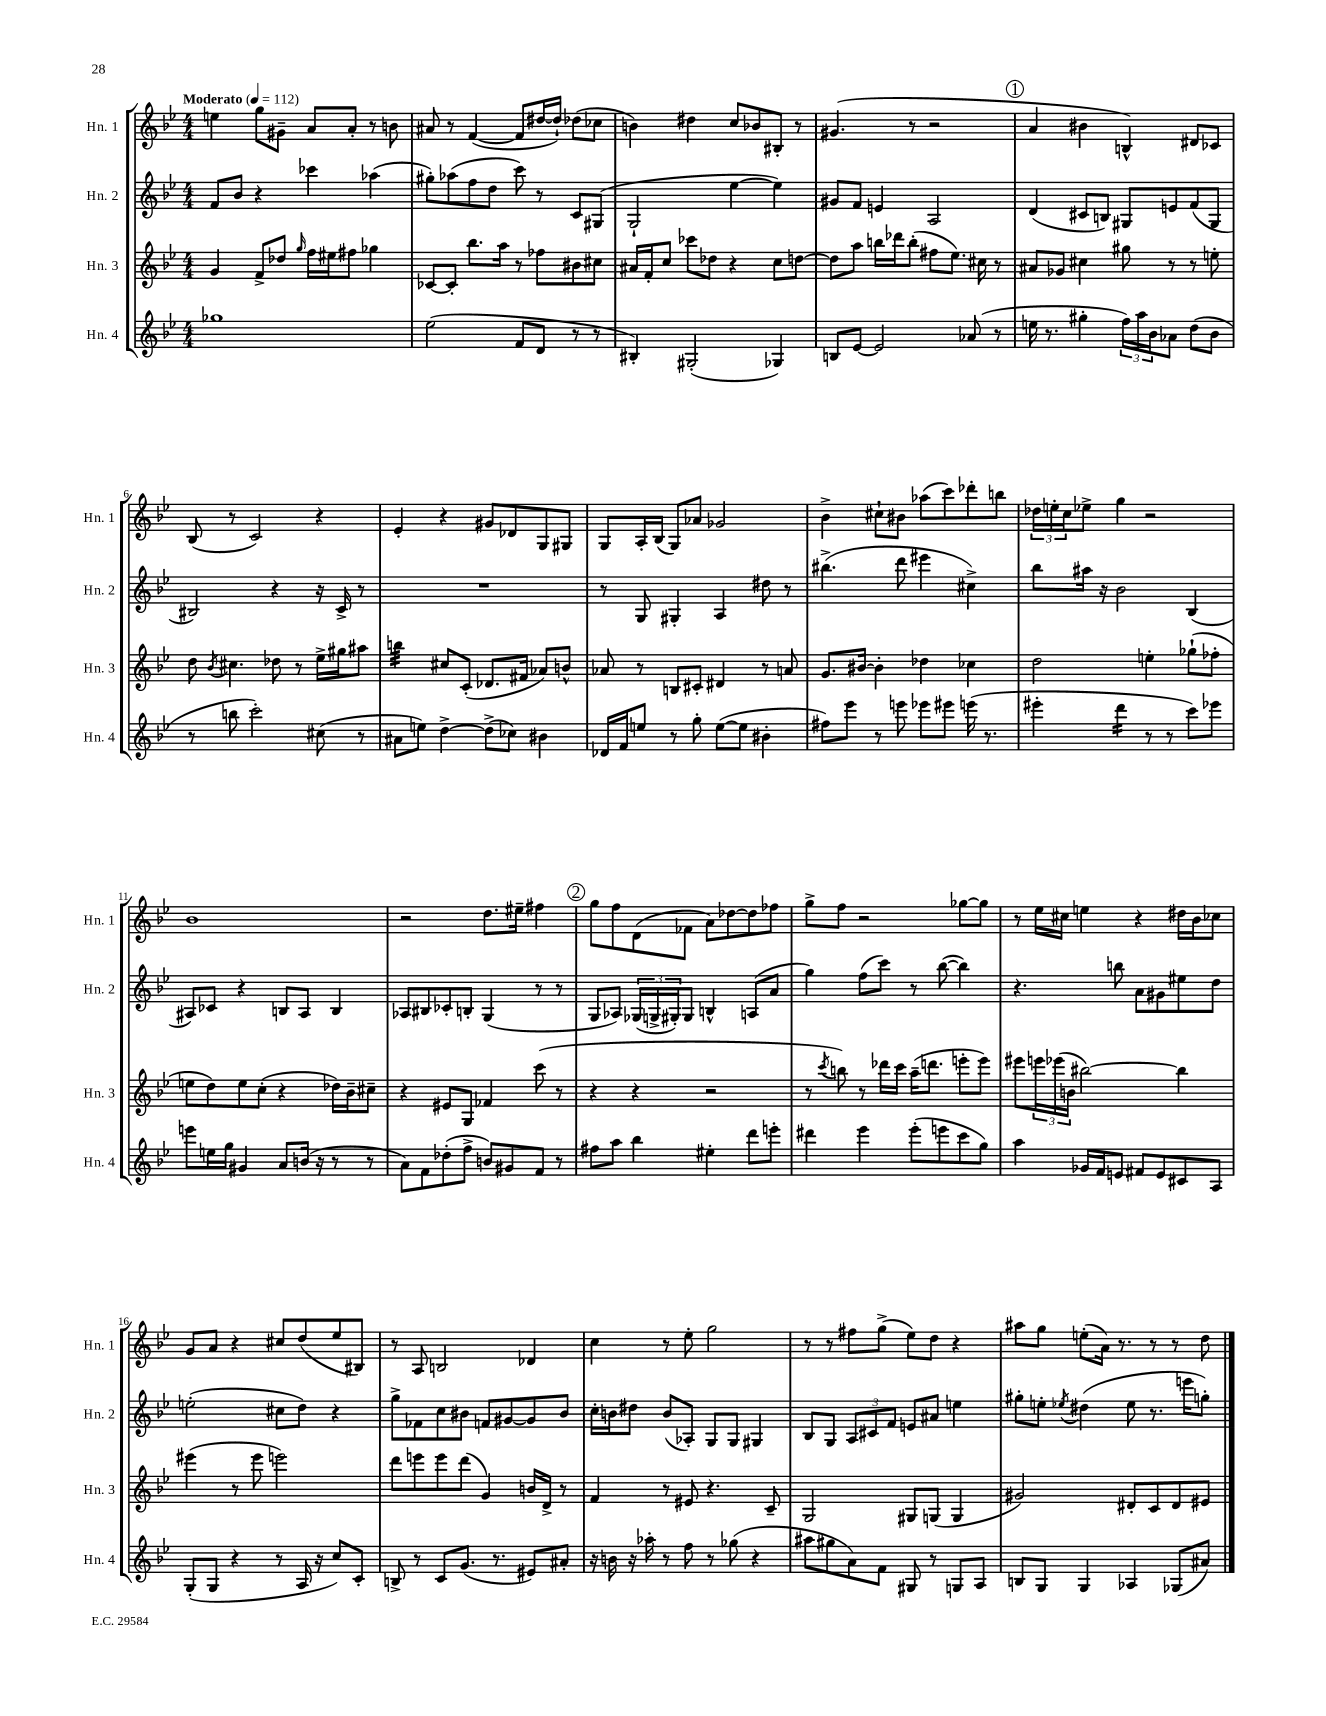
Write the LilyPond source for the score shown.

<<
\new StaffGroup <<
\new Staff = "s0" \with { instrumentName = "Hn. 1" shortInstrumentName = "Hn. 1" } {
    \clef treble \key bes \major \numericTimeSignature \time 4/4 \tempo "Moderato" 4 = 112
    e''4 g''8 gis'8-- a'8 a'8-. r8 b'8 |
    ais'8 r8 f'4~( f'8 dis''16~ dis''16-!) des''8( ces''8 |
    b'4) dis''4 c''8 bes'8 bis8-. r8 |
    gis'4.( r8 r2 |
    \mark \markup { \circle "1" } a'4 bis'4 b4-^) dis'8 ces'8 |
    bes8( r8 c'2) r4 |
    ees'4-. r4 gis'8 des'8 g8 gis8 |
    g8 a16-. bes16( g8) aes'8 ges'2 |
    bes'4-> cis''8-! bis'8 aes''8( c'''8) des'''8-. b''8 |
    \tuplet 3/2 { des''16 e''16-. c''16 } ees''8-> g''4 r2 |
    bes'1 |
    r2 d''8. eis''16-- fis''4 |
    \mark \markup { \circle "2" } g''8 f''8 d'8( fes'8 a'8) des''8~ des''8 fes''8 |
    g''8-> f''8 r2 ges''8~ ges''8 |
    r8 ees''16 cis''16 e''4 r4 dis''16 bes'16 ces''8 |
    g'8 a'8 r4 cis''8 d''8( ees''8 bis8) |
    r8 a8 b2 des'4 |
    c''4 r8 ees''8-. g''2 |
    r8 r8 fis''8 g''8->( ees''8) d''8 r4 |
    ais''8 g''8 e''8-.( a'16) r8. r8 r8 d''8 \bar "|." |
}
\new Staff = "s1" \with { instrumentName = "Hn. 2" shortInstrumentName = "Hn. 2" } {
    \clef treble \key bes \major \numericTimeSignature \time 4/4
    f'8 bes'8 r4 ces'''4 aes''4( |
    gis''8-.) aes''8( f''8 d''8 c'''8) r8 c'8 gis8( |
    g2-! ees''4~ ees''4) |
    gis'8 f'8 e'4 a2 |
    \mark \markup { \circle "1" } d'4( cis'8 b8) gis8 e'8 f'8( gis8 |
    bis2) r4 r16 c'16-> r8 |
    R1 |
    r8 g8 gis4-. a4 dis''8 r8 |
    bis''4.->( d'''8 eis'''4 cis''4->) |
    bes''8 ais''16 r16 bes'2 bes4( |
    ais8) ces'8 r4 b8 ais8 b4 |
    aes8 bis8 ces'8-. b8-. g4( r8 r8 |
    \mark \markup { \circle "2" } g8 aes8) \tuplet 3/2 { ges16( g16-> gis16-.) } gis8 b4-^ a8( a'8 |
    g''4) f''8( c'''8) r8 bes''8~( bes''4) |
    r4. b''8 a'8 gis'8 eis''8 d''8 |
    e''2-.( cis''8 d''8) r4 |
    g''8-> fes'8 c''8 bis'8 f'8 gis'8~ gis'8 bis'8 |
    c''16-. b'16 dis''8 b'8( aes8-.) g8 g8 gis4 |
    bes8 g8 \tuplet 3/2 { a8 cis'8 f'8 } e'8 ais'8 e''4 |
    gis''8-. e''8-. \acciaccatura { ees''8 } dis''4( ees''8 r8. e'''16 g''8-.) \bar "|." |
}
\new Staff = "s2" \with { instrumentName = "Hn. 3" shortInstrumentName = "Hn. 3" } {
    \clef treble \key bes \major \numericTimeSignature \time 4/4
    g'4 f'8-> des''8 \grace { g''16 } f''16 eis''16 fis''8 ges''4 |
    ces'8~ ces'8-. bes''8. a''16 r8 fes''8 bis'8 cis''8 |
    ais'16 f'16-. c''8 ces'''8 des''8 r4 c''8 d''8~ |
    d''8 a''8 b''16 des'''16 b''8-.( fis''8 ees''8.) cis''16 r8 |
    \mark \markup { \circle "1" } ais'8 ges'8 cis''4 gis''8 r8 r8 e''8-. |
    d''8 \acciaccatura { bes'8 } cis''4. des''8 r8 ees''16-> gis''16 ais''8 |
    b''4:32 cis''8 c'8-.( des'8. fis'16 aes'8) b'8-^ |
    aes'8 r8 b8 cis'8-. dis'4 r8 a'8 |
    g'8. bis'16~ bis'4-. des''4 ces''4 |
    d''2 e''4-. ges''8-!( fes''8-. |
    e''8 d''8) e''8 c''8-.( r4 des''16) bes'16-- cis''8-- |
    r4 eis'8 g8 fes'4 c'''8( r8 |
    \mark \markup { \circle "2" } r4 r4 r2 |
    r8 \acciaccatura { c'''8 } b''8) r8 des'''16 c'''16 a''16--( d'''8. e'''8-. e'''8) |
    eis'''8 \tuplet 3/2 { e'''16 ees'''16( b'16 } bis''2~) bis''4 |
    eis'''4( r8 eis'''8 e'''2) |
    d'''8 e'''8 e'''8 d'''8( g'4) b'16 d'16-> r8 |
    f'4 r8 eis'8 r4. c'8-- |
    g2 gis8 g8( g4 |
    gis'2) dis'8-. c'8 dis'8 eis'8 \bar "|." |
}
\new Staff = "s3" \with { instrumentName = "Hn. 4" shortInstrumentName = "Hn. 4" } {
    \clef treble \key bes \major \numericTimeSignature \time 4/4
    ges''1 |
    ees''2( f'8 d'8 r8 r8 |
    bis4-.) gis2-.( ges4) |
    b8 ees'8~ ees'2 aes'8( r8 |
    \mark \markup { \circle "1" } e''16 r8. gis''4-. \tuplet 3/2 { f''16) a''16 bes'16 } aes'8 d''8( bes'8 |
    r8 b''8 c'''2-.) cis''8( r8 |
    ais'8 e''8) d''4~-> d''8->( ces''8) bis'4 |
    des'16 f'16 e''8 r8 g''8-. e''8~( e''8 bis'4-. |
    fis''8) ees'''8 r8 e'''8 ees'''8 eis'''8 e'''16( r8. |
    eis'''4-. d'''4:16 r8 r8 c'''8) ees'''8 |
    e'''8 e''16 g''16 gis'4 a'8 b'16( r16 r8 r8 |
    a'8) f'8 des''8-.( f''8-> b'8) gis'8 f'8 r8 |
    \mark \markup { \circle "2" } fis''8 a''8 bes''4 eis''4-. d'''8 e'''8-. |
    dis'''4 ees'''4 ees'''8-.( e'''8 c'''8 g''8) |
    a''4 ges'16 f'16 e'8 fis'8 e'8 cis'8 a8 |
    g8-.( g8 r4 r8 a16 r16 c''8) c'8-. |
    b8-> r8 c'8 g'8.( r8. eis'8) ais'8-. |
    r16 b'16 r16 aes''16-. r8 f''8 r8 ges''8( r4 |
    ais''8 gis''8 a'8) f'8 gis8 r8 g8 a8 |
    b8 g8 g4 aes4 ges8( ais'8) \bar "|." |
}
>>
>>
